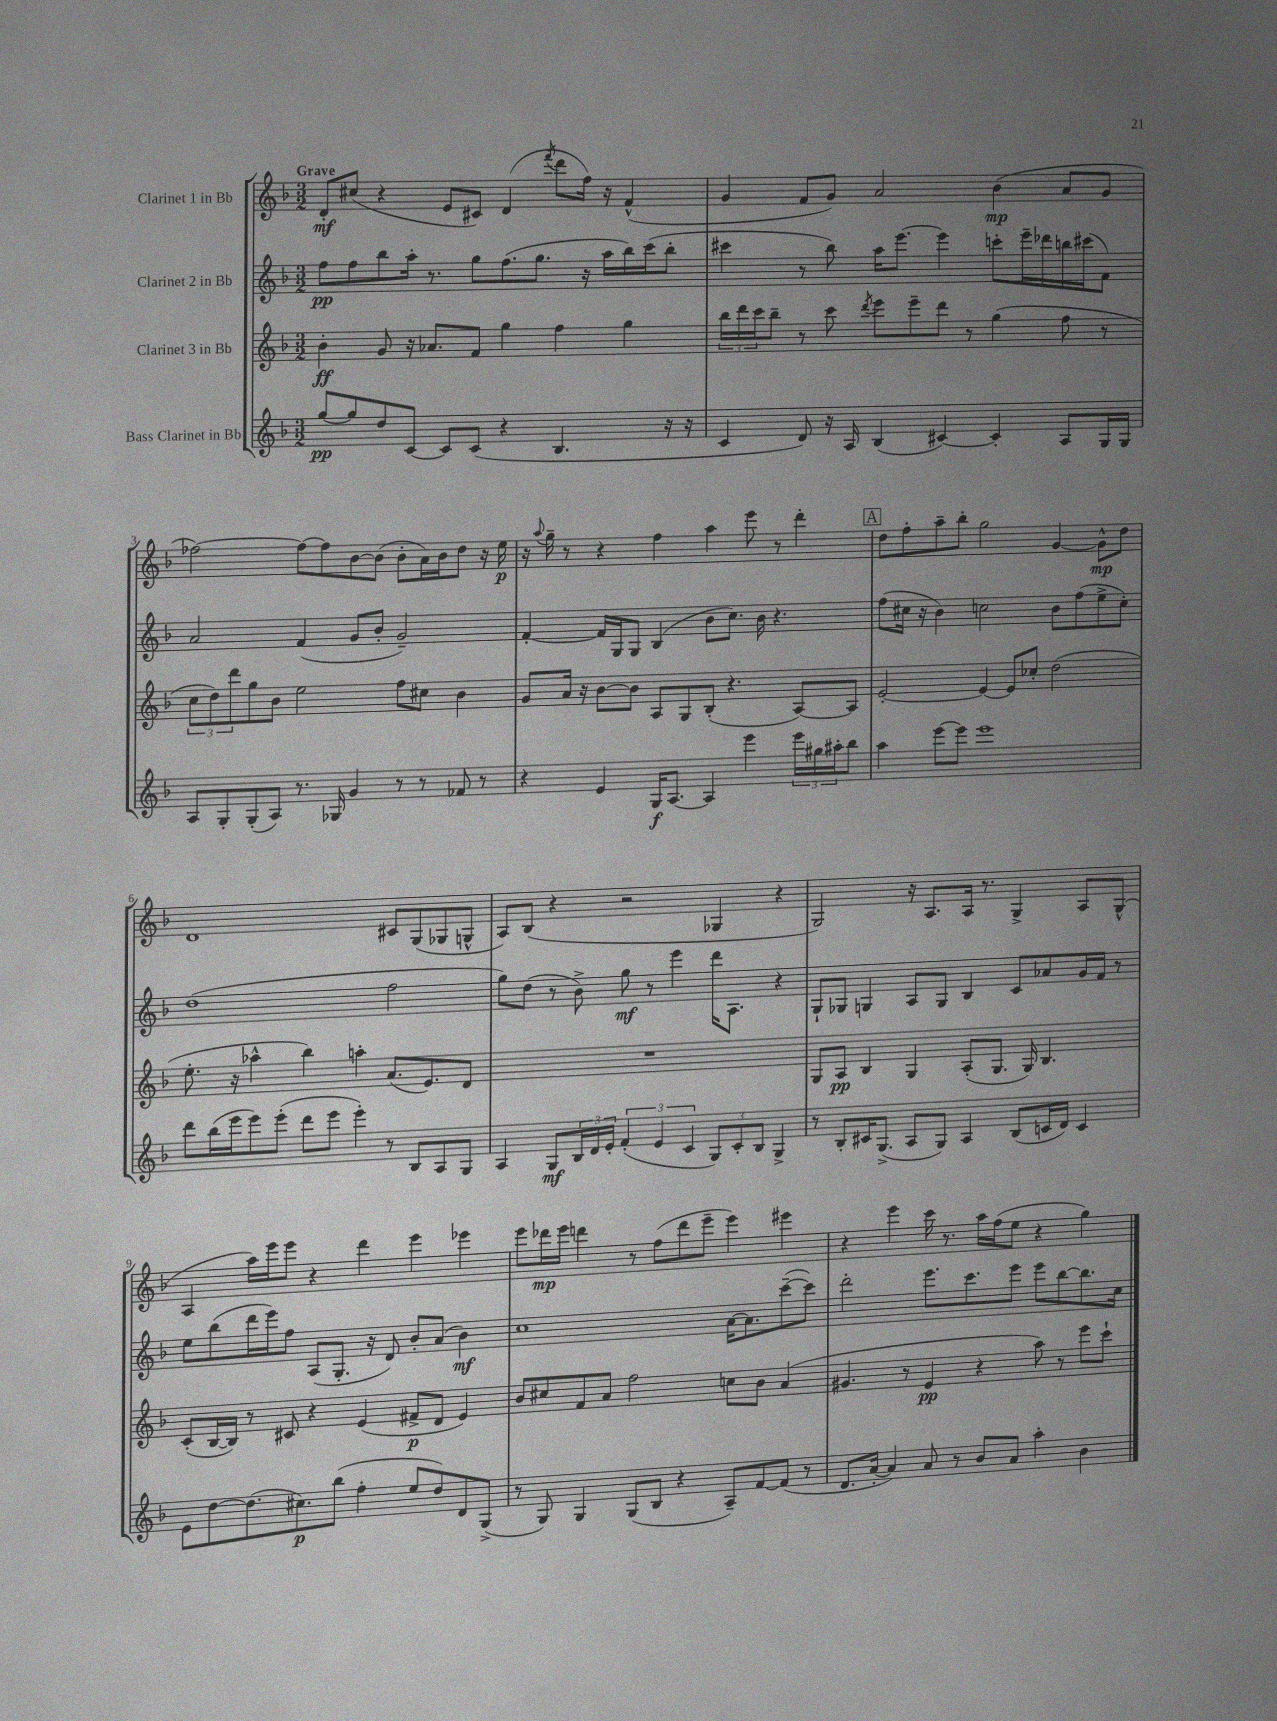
<<
\new StaffGroup <<
\new Staff = "s0" \with { instrumentName = "Clarinet 1 in Bb" } {
    \clef treble \key f \major \numericTimeSignature \time 3/2 \tempo "Grave"
    d'8-.\mf cis''8( r4 e'8 cis'8) d'4( \acciaccatura { f'''8 } d'''8 f''16) r16 f'4-^( |
    g'4 f'8 g'8) a'2 bes'4\mp( a'8 g'8 |
    fes''2~) fes''8~ fes''8 bes'8~ bes'8( bes'8-. a'16) bes'16 d''8 r16 e''16\p |
    r16 \appoggiatura { a''8 } g''16-- r8 r4 f''4 a''4 e'''8 r8 d'''4-. |
    \mark \markup { \box "A" } d''8 f''8-. a''8-- bes''8-. g''2 g'4~ g'8-^\mp d''8 |
    d'1 cis'8 g8( ges8 g8-^ |
    a8) bes8( r4 r2 ges4 r4 |
    g2) r16 a8. a16 r8. g4-> a8 g8-^( |
    a4 a''16) e'''16 e'''8 r4 d'''4 e'''4 ees'''4 |
    e'''8 des'''16\mp e'''16 d'''4 r8 f''8( d'''8 e'''8-- e'''4) eis'''4 |
    r4 e'''4 c'''16 r8. a''16 f''16( e''8 r4 g''4) \bar "|." |
}
\new Staff = "s1" \with { instrumentName = "Clarinet 2 in Bb" } {
    \clef treble \key f \major \numericTimeSignature \time 3/2
    f''8\pp f''8 bes''8 a''16-. r8. g''8 f''8.( g''8. r16 a''16 bes''16) c'''16( bes''8-. |
    cis'''4 r8 bes''8) a''16 e'''8.~ e'''4 c'''8-. e'''16-- des'''16 b''16 cis'''16( f'8) |
    a'2 f'4( g'8 bes'8-. g'2--) |
    f'4~-. f'16 g16 g8 bes4( bes'8 c''8.) bes'16 r4. |
    \mark \markup { \box "A" } f''8( cis''16 r16 bes'4) c''2 bes'8 f''8( e''8-> c''8-.) |
    d''1( f''2 |
    g''8) d''8( r8 bes'8->) g''8\mf r8 e'''4 d'''16 a8. r4 |
    g8-! ges8 g4 a8 g8 bes4 c'8 aes'8 g'16 f'16 r8 |
    e''8 bes''8( d'''16 e'''16) f''8 a8( g8.-. r16 d'8) bes'8-. a'8( bes'4\mf) |
    c''1 a'16~ a'8. c'''8~--( c'''8) |
    d'''2-. e'''8. c'''8. e'''8 e'''8 bes''8~ bes''8. c''16 \bar "|." |
}
\new Staff = "s2" \with { instrumentName = "Clarinet 3 in Bb" } {
    \clef treble \key f \major \numericTimeSignature \time 3/2
    bes'4-.\ff g'8 r16 aes'8. f'8 g''4 f''4 g''4 |
    \tuplet 3/2 { bes''16 d'''16 c'''16 } bes''8-- r8 c'''8 \acciaccatura { d'''8 } e'''8 e'''8-- d'''8 r8 g''4( f''8 r8 |
    \tuplet 3/2 { c''8 d''8) d'''8 } g''8 bes'8 e''2 f''8 cis''8 bes'4 |
    g'8 a'16 r16 bes'8~ bes'8 a8 g8 bes8-.( r4. a8~) a8 |
    \mark \markup { \box "A" } e'2~-. e'4~ e'8 ces''8-. d''2( |
    e''8.-. r16 aes''4-^ bes''4) a''4-. a'8.( e'8.) d'8 |
    R1. |
    g8 a8\pp bes4 g4 a8-.( g8. g16) bes4. |
    c'8-.( bes16~ bes16) r8 cis'8 r4 e'4( fis'8->\p d'8 e'4) |
    bes'8 cis''8 f'8 a'8 f''2 c''8 bes'8 a'4( |
    gis'4. r8 e'4\pp r4 a''8) r8 e'''8 c'''8-! \bar "|." |
}
\new Staff = "s3" \with { instrumentName = "Bass Clarinet in Bb" } {
    \clef treble \key f \major \numericTimeSignature \time 3/2
    g''8~\pp g''8 d''8 c'8~ c'8 c'8( r4 bes4. r16 r16 |
    c'4 d'8) r16 a16 bes4( cis'4~) cis'4-. a8 g16 g16 |
    a8 g8-. g8-.( a8) r8. ges16 g'4 r8 r8 fes'8 r8 |
    r4 e'4 g16\f a8.~ a4 e'''4 \tuplet 3/2 { e'''16 gis''16 ais''16-. } bes''8 |
    \mark \markup { \box "A" } a''4 e'''8~ e'''8 e'''1 |
    d'''8 bes''16( e'''16 e'''8) e'''8-.( d'''8 e'''8 e'''4-.) r8 bes8 a8 g8 |
    a4 g8\mf \tuplet 3/2 { bes16 d'16 e'16-. } \tuplet 3/2 { f'4-.( e'4 c'4 } \tuplet 3/2 { g8) c'8-. bes8 } g4-> |
    r8 bes8-. cis'16 g8.->( a8 g8) a4 bes8( c'16 d'16) c'4 |
    e'8 d''8~ d''8.( cis''8.\p) bes''8( f''4-. e''8 d''8) d'8 g8->( |
    r8 g8) g4 g8( bes8 r4 a8--) f'8~ f'8( r8 |
    d'8. a'16~-. a'4) a'8 r8 bes'8 a'8 a''4-. bes'4 \bar "|." |
}
>>
>>
